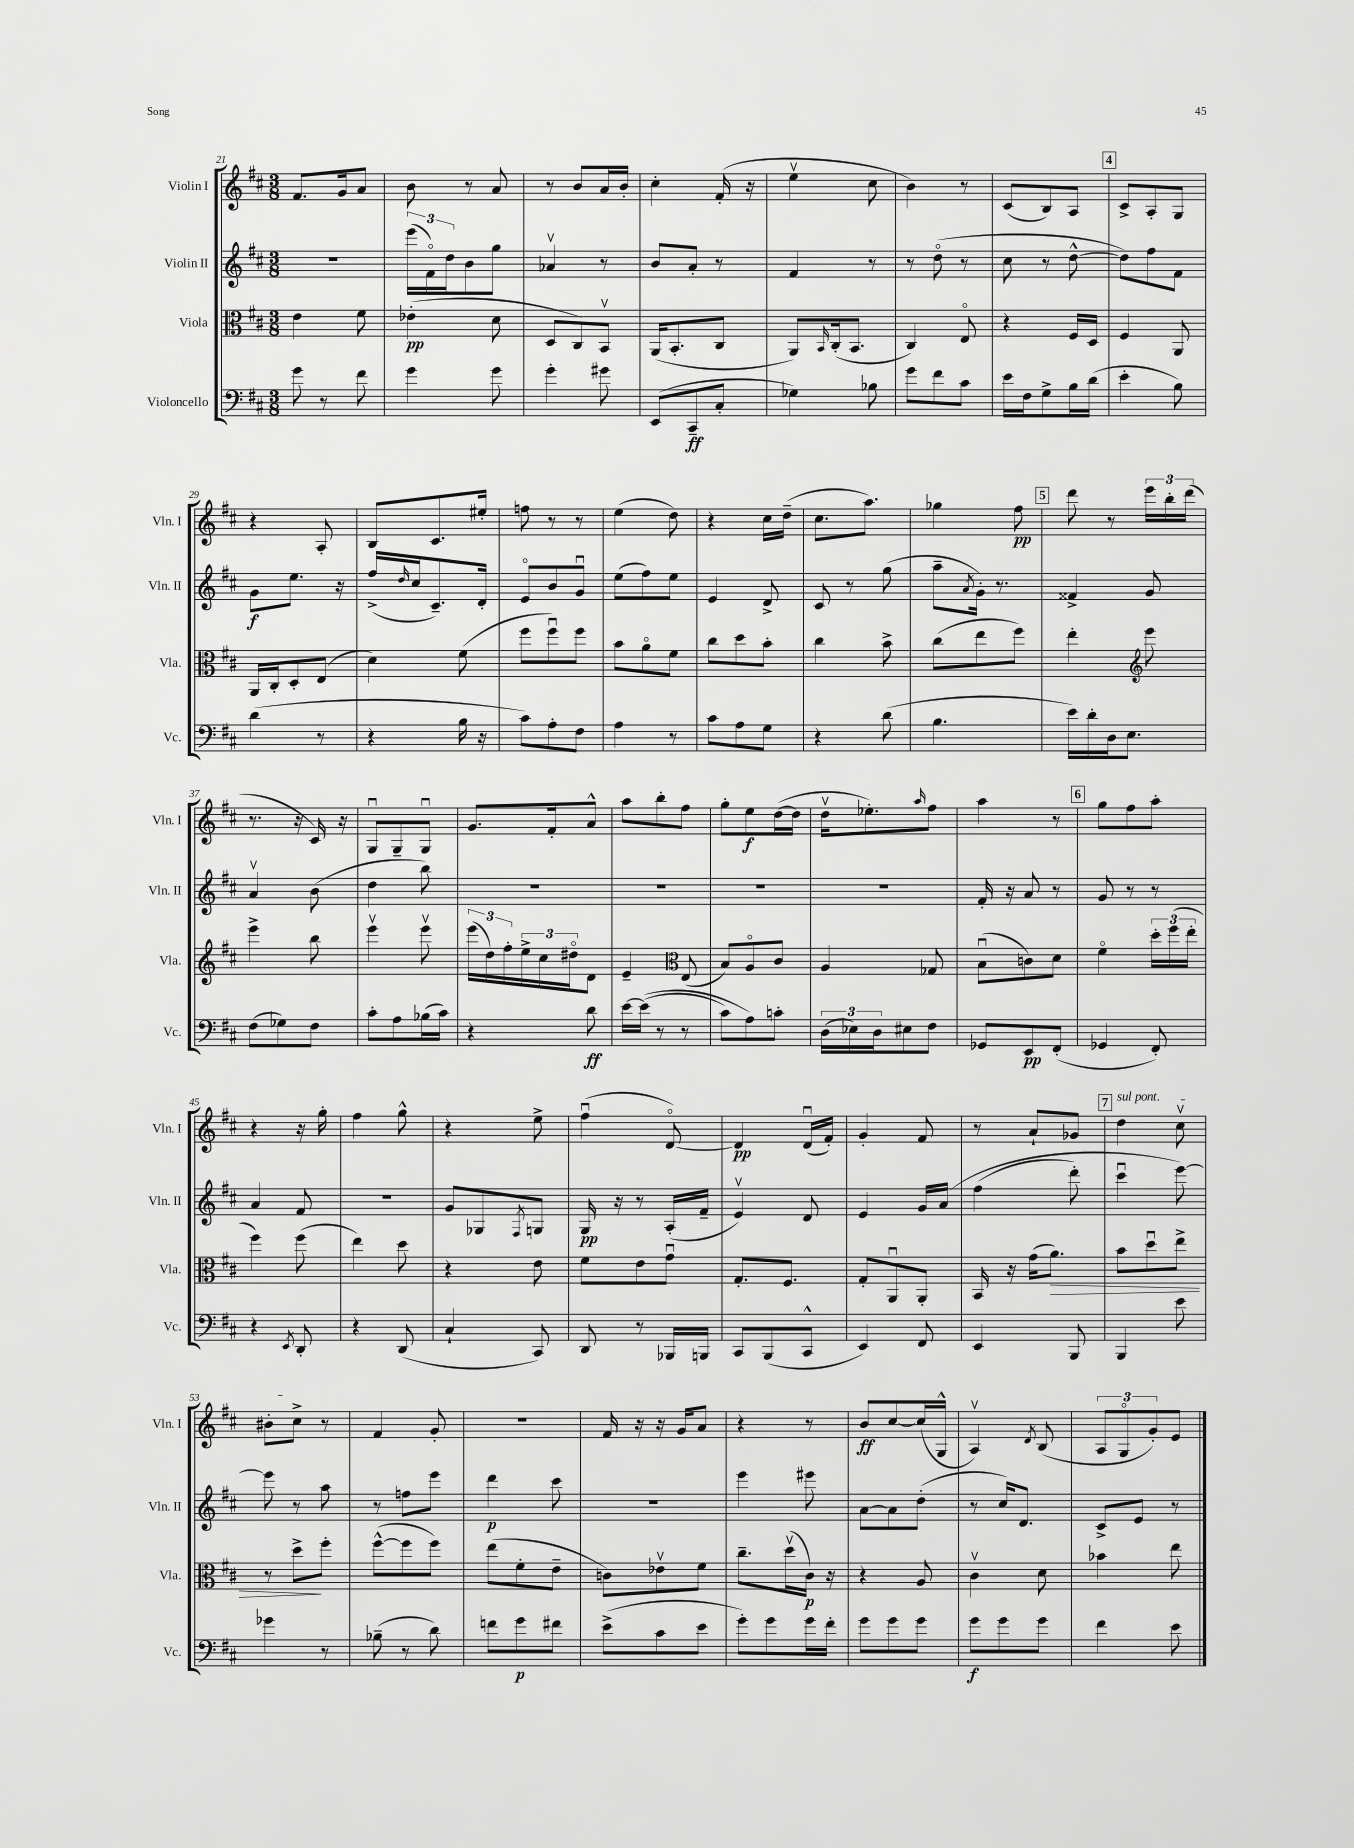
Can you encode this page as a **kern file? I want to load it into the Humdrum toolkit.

**kern	**kern	**kern	**kern
*staff4	*staff3	*staff2	*staff1
*clefF4	*clefC3	*clefG2	*clefG2
*k[f#c#]	*k[f#c#]	*k[f#c#]	*k[f#c#]
*M3/8	*M3/8	*M3/8	*M3/8
8g\	4e\	4.r	8.f#/L
8r	.	.	.
.	.	.	16g/k
8f#\	8f#\	.	8a/J
=	=	=	=
4g\	(4e-'\	(24eee\LL	8b\
.	.	24f#o\)	.
.	.	24dd\J	.
.	.	8b\	8r
8g\	8d\	8gg\J	8a/
=	=	=	=
4g'\	8D/L	4a-v/	8r
.	8C#/)	.	8b/L
8g#\	8BBv/J	8r	16a/L
.	.	.	16b'/JJ
=	=	=	=
(8EE/L	(16AA/LK	8b/L	4cc#'\
.	8.BB'/	.	.
8CC#~/	.	8a'/J	.
8C#'/J	8C#/J	8r	(16f#'/
.	.	.	16r
=	=	=	=
4G-\)	8AA/L)	4f#/	4eev\
.	16qqBB/	.	.
.	(16C#'/k	.	.
.	8.BB/J	.	.
8B-\	.	8r	8cc#\
=	=	=	=
8g\L	4C#/)	8r	4b\)
8f#\	.	(8ddo\	.
8c#\J	8Eo/	8r	8r
=	=	=	=
16e\LL	4r	8cc#\	(8c#/L
16F#\J	.	.	.
8G^\	.	8r	8B/)
16B\L	16F#/LL	[8dd^^\	8A/J
(16d\JJ	16D/JJ	.	.
=	=	=	=
4e'\	4F#/	8dd\]L)	8c#^/L
.	.	8ff#\	8A'/
8B\)	8AA/	8f#\J	8G/J
=	=	=	=
(4d\	16AA/LL	8g\L	4r
.	16C#'/J	.	.
.	8D'/	8.ee\J	.
8r	(8E/J	.	8A'/
.	.	16r	.
=	=	=	=
4r	4d\)	(16ff#^/LL	8B/L
.	.	16qqdd/	.
.	.	16cc#/J	.
.	.	8.c#~/)	8.c#/
16B\	(8f#\	.	.
16r	.	16d'/Jk	16ee#'/Jk
=	=	=	=
8c#\L)	8ff#\L	8eo/L	8ff\
8A'\	8ff#u\)	8b/	8r
8F#\J	8ff#\J	8gu/J	8r
=	=	=	=
4A\	8b\L	(8ee\L	(4ee\
.	8ao\	8ff#\)	.
8r	8f#\J	8ee\J	8dd\)
=	=	=	=
8c#\L	8cc#\L	4e/	4r
8A\	8dd\	.	.
8G\J	8b'\J	8d^/	16cc#\LL
.	.	.	(16dd~\JJ
=	=	=	=
4r	4cc#\	8c#/	8.cc#\L
.	.	8r	.
.	.	.	8.aa\J)
(8d\	8b^\	(8gg\	.
=	=	=	=
4.B\	(8cc#\L	8aa~\L	4gg-\
.	.	8qa/	.
.	8ee\	16g'\Jk)	.
.	.	8.r	.
.	8ff#\J)	.	8ff#\
=	=	=	=
16e\LL)	4ee'\	4f##^/	8ddd\
16d'\	.	.	.
16D\J	.	.	8r
8.E\J	.	.	.
*	*clefG2	*	*
.	8eee\	8g/	24eee\LL
.	.	.	24bb'\
.	.	.	(24ddd\JJ
=	=	=	=
(8F#\L	4eee^\	4av/	8.r
8G-\)	.	.	.
.	.	.	16r
8F#\J	8bb\	(8b\	16c#/)
.	.	.	16r
=	=	=	=
8c#'\L	4eeev\	4dd\	8Gu/L
8A\	.	.	8G~/
(16B-\L	8eeev\	8bb\)	8Gu/J
16c#\JJ)	.	.	.
=	=	=	=
4r	(24eee\LL	4.r	8.g/L
.	24dd\)	.	.
.	24ff#'\	.	.
.	24ee^\	.	.
.	24cc#\	.	.
.	.	.	16f#'/k
.	24dd#o\J	.	.
8d\	8d\J	.	8a^^/J
=	=	=	=
[16e\LL	4e~/	4.r	8aa\L
&((16e\]JJ	.	.	.
8r	.	.	8bb'\
*	*clefC3	*	*
8r	(8E/	.	8ff#\J
=	=	=	=
8c#\L)	8B/L)	4.r	8gg'\L
8A\&)	8Ao/	.	8ee\
8c'\J	8c#/J	.	([16dd\L
.	.	.	16dd\]JJ
=	=	=	=
(24D\LL	4A/	4.r	16ddv\LK
24E-\)	.	.	.
.	.	.	8.ee-'\)
24D\J	.	.	.
8E#\	.	.	.
.	.	.	16qqaa/
8F#\J	8G-/	.	8ff#\J
=	=	=	=
8GG-/L	(8Bu\L	16f#'/	4aa\
.	.	16r	.
8EE/	8c\)	8a/	.
(8FF#'/J	8d\J	8r	8r
=	=	=	=
4GG-/	4f#o\	8g/	8gg\L
.	.	8r	8ff#\
8FF#'/)	24dd'\LL	8r	8aa'\J
.	(24ff#\	.	.
.	24ee'\JJ	.	.
=	=	=	=
4r	4ff#\)	4a/	4r
8qEE/	.	.	.
8DD'/	(8ff#\	8f#/	16r
.	.	.	16gg'\
=	=	=	=
4r	4ee\)	4.r	4ff#\
(8DD/	8dd\	.	8gg^^\
=	=	=	=
4C#`/	4r	8g/L	4r
.	.	8G-/	.
.	.	8qF#/	.
8CC#/)	8e\	8G/J	8ee^\
=	=	=	=
8DD/	8f#\L	16G/	(4ff#u\
.	.	16r	.
8r	8e\	8r	.
16BBB-/LL	8gu\J	(16A'/LL	[8do/)
16BBB/JJ	.	16f#~/JJ	.
=	=	=	=
8CC#/L	8.G'/L	4ev/)	4d/]
(8BBB/	.	.	.
.	8.F#/J	.	.
8CC#^^/J	.	8d/	(16du/LL
.	.	.	16f#'/JJ)
=	=	=	=
4EE/)	8G'/L	4e/	4g'/
.	8AAu/	.	.
8FF#/	8AA'/J	16g/LL	8f#/
.	.	&(16a/JJ	.
=	=	=	=
4EE/	16BB/	(4ff#\	8r
.	16r	.	.
.	(16g\LK	.	8a`/L
.	8.a\J)	.	.
8BBB/	.	8ddd'\)	8g-/J
=	=	=	=
4BBB/	8b\L	4ccc#u\	4dd\
.	8ddu\	.	.
8e\	8ee^\J	[8eee\&)	8cc#v\
=	=	=	=
4g-\	8r	8eee\]	8b#'\L
.	8dd^\L	8r	8cc#^\J
8r	8ff#'\J	8aa\	8r
=	=	=	=
(8B-~\	([8ff#^^\L	8r	4f#/
8r	8ff#\]	8ff\L	.
8d\)	8ff#\J)	8eee\J	8g'/
=	=	=	=
8f\L	(8ee\L	4ddd\	4.r
8g\	8f#'\	.	.
8f#\J	8e~\J	8ccc#\	.
=	=	=	=
(8e^\L	8c\L)	4.r	16f#/
.	.	.	16r
8c#\	8e-v\	.	16r
.	.	.	16g/LK
8e\J	8f#\J	.	8a/J
=	=	=	=
8g'\L)	8.cc#~\L	4eee\	4r
8g\	.	.	.
.	(16ddv\L	.	.
16g\L	16c#\JJ)	8eee#\	8r
16f#'\JJ	16r	.	.
=	=	=	=
8g\L	4r	[8a\L	8b/L
8g\	.	8a\]	[8cc#/
8g\J	8A/	(8dd'\J	(16cc#/]L
.	.	.	16G^^/JJ
=	=	=	=
8g\L	4c#v\	8r	4Av/)
8g\	.	16cc#/LK)	.
.	.	8.d/J	.
.	.	.	8qd/
8g\J	8d\	.	(8B/
=	=	=	=
4f#\	4b-\	8c#^/L	12A/L
.	.	.	12Go/
.	.	8e/J	.
.	.	.	12g'/)
8e\	8ee\	8r	8e/J
==	==	==	==
*-	*-	*-	*-
